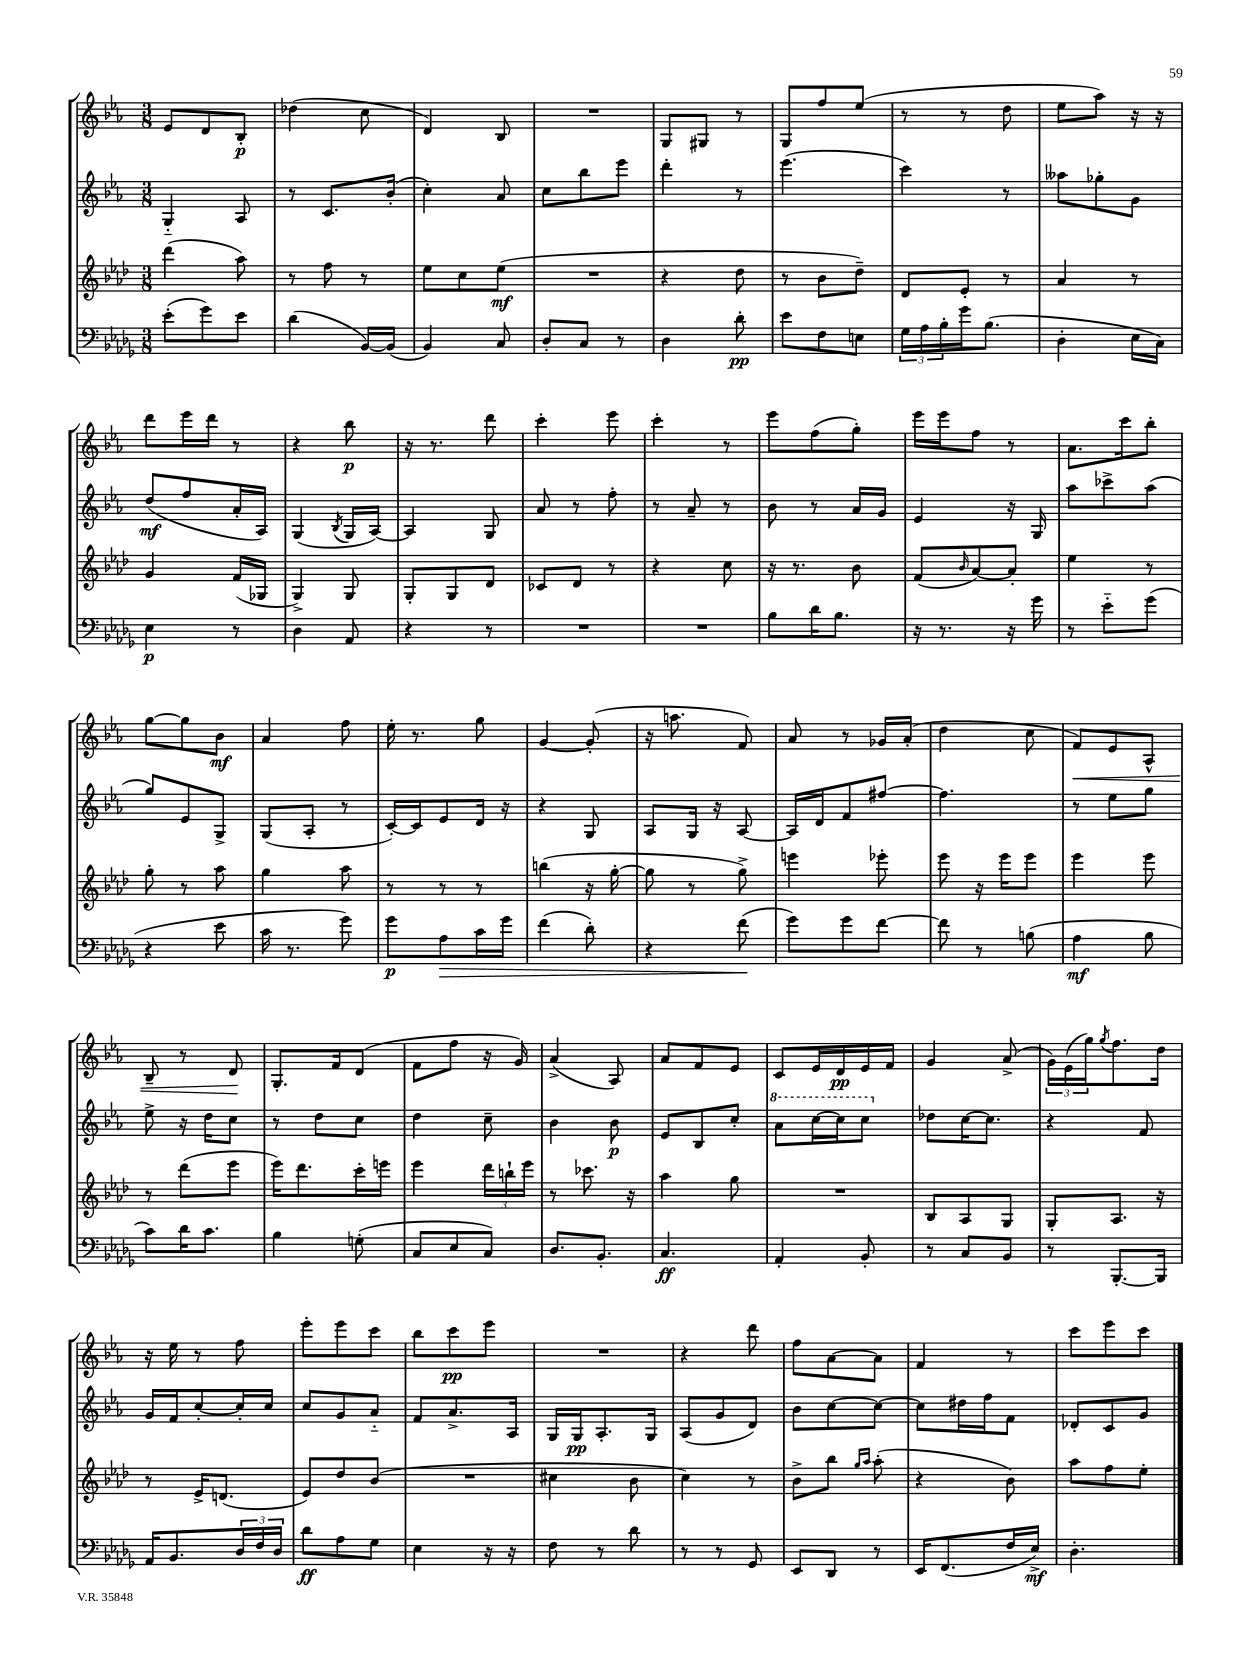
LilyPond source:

<<
\new StaffGroup <<
\new Staff = "s0" {
    \clef treble \key ees \major \numericTimeSignature \time 3/8
    ees'8 d'8 bes8-.\p |
    des''4( c''8 |
    d'4) bes8 |
    R4. |
    g8 gis8 r8 |
    g8 f''8 ees''8( |
    r8 r8 d''8 |
    ees''8 aes''8) r16 r16 |
    d'''8 ees'''16 d'''16 r8 |
    r4 bes''8\p |
    r16 r8. d'''8 |
    c'''4-. ees'''8 |
    c'''4-. r8 |
    ees'''8 f''8( g''8-.) |
    ees'''16 ees'''16 f''8 r8 |
    aes'8. c'''16 bes''8-. |
    g''8~ g''8 bes'8\mf |
    aes'4 f''8 |
    ees''16-. r8. g''8 |
    g'4~ g'8-.( |
    r16 a''8. f'8) |
    aes'8 r8 ges'16 aes'16-.( |
    d''4 c''8 |
    f'8\<) ees'8 aes8-^ |
    bes8-- r8 d'8\! |
    g8.-. f'16 d'8( |
    f'8 f''8 r16 g'16) |
    aes'4->( aes8) |
    aes'8 f'8 ees'8 |
    c'8 ees'16 d'16\pp ees'16 f'16 |
    g'4 aes'8->( |
    \tuplet 3/2 { g'16) ees'16( g''16) } \acciaccatura { g''8 } f''8. d''16 |
    r16 ees''16 r8 f''8 |
    ees'''8-. ees'''8 c'''8 |
    bes''8 c'''8\pp ees'''8 |
    R4. |
    r4 d'''8 |
    f''8 aes'8~ aes'8 |
    f'4 r8 |
    c'''8 ees'''8 c'''8 \bar "|." |
}
\new Staff = "s1" {
    \clef treble \key ees \major \numericTimeSignature \time 3/8
    g4-_ aes8 |
    r8 c'8. bes'16-.( |
    c''4-.) aes'8 |
    c''8 bes''8 ees'''8 |
    d'''4-. r8 |
    ees'''4.( |
    c'''4) r8 |
    aeses''8 ges''8-. g'8 |
    d''8\mf( f''8 aes'16-. aes16) |
    g4( \acciaccatura { bes8 } g16 aes16~) |
    aes4 g8 |
    aes'8 r8 f''8-. |
    r8 aes'8-- r8 |
    bes'8 r8 aes'16 g'16 |
    ees'4 r16 g16 |
    aes''8 ces'''8-> aes''8( |
    g''8) ees'8 g8-> |
    g8( aes8-. r8 |
    c'16~-.) c'16 ees'8 d'16 r16 |
    r4 g8 |
    aes8 g16 r16 aes8~ |
    aes16 d'16 f'8 fis''8~ |
    fis''4. |
    r8 ees''8 g''8 |
    ees''8-> r16 d''16 c''8 |
    r8 d''8 c''8 |
    d''4 c''8-- |
    bes'4 bes'8\p |
    ees'8 bes8 c''8-. |
    \ottava #1 aes''8 c'''16~ c'''16 c'''8 \ottava #0 |
    des''8 c''16~ c''8. |
    r4 f'8 |
    g'16 f'16 c''8~-. c''16-. c''16 |
    c''8 g'8 aes'8-_ |
    f'8 aes'8.-> aes16 |
    g16 g16\pp aes8.-. g16 |
    aes8( g'8 d'8) |
    bes'8 c''8~ c''8~ |
    c''8 dis''16 f''16 f'8 |
    des'8-. c'8 g'8 \bar "|." |
}
\new Staff = "s2" {
    \clef treble \key aes \major \numericTimeSignature \time 3/8
    des'''4( aes''8) |
    r8 f''8 r8 |
    ees''8 c''8 ees''8\mf( |
    R4. |
    r4 des''8 |
    r8 bes'8 des''8--) |
    des'8 ees'8-. r8 |
    aes'4 r8 |
    g'4 f'16( ges16 |
    g4->) g8 |
    g8-. g8 des'8 |
    ces'8 des'8 r8 |
    r4 c''8 |
    r16 r8. bes'8 |
    f'8( \grace { bes'16 } aes'8~) aes'8-. |
    ees''4 r8 |
    g''8-. r8 aes''8 |
    g''4 aes''8 |
    r8 r8 r8 |
    b''4( r16 g''16~-. |
    g''8 r8 g''8->) |
    e'''4 ees'''8-. |
    ees'''8 r16 ees'''16 ees'''8 |
    ees'''4 ees'''8 |
    r8 des'''8( ees'''8 |
    ees'''16) des'''8. c'''16-. e'''16 |
    ees'''4 \tuplet 3/2 { des'''16 b''16-! ees'''16 } |
    r8 ces'''8. r16 |
    aes''4 g''8 |
    R4. |
    bes8 aes8 g8 |
    g8-. aes8. r16 |
    r8 ees'16-> d'8.( |
    ees'8) des''8 bes'8( |
    R4. |
    cis''4 bes'8 |
    c''4) r8 |
    bes'8-> bes''8 \grace { g''16 aes''16 } aes''8-.( |
    r4 bes'8) |
    aes''8 f''8 ees''8-. \bar "|." |
}
\new Staff = "s3" {
    \clef bass \key des \major \numericTimeSignature \time 3/8
    ees'8-.( ges'8) ees'8 |
    des'4( bes,16~) bes,16( |
    bes,4) c8 |
    des8-. c8 r8 |
    des4 des'8-.\pp |
    ees'8 f8 e8 |
    \tuplet 3/2 { ges16 aes16 bes16-. } ges'16 bes8.( |
    des4-. ees16 c16) |
    ees4\p r8 |
    des4 aes,8 |
    r4 r8 |
    R4. |
    R4. |
    bes8 des'16 bes8. |
    r16 r8. r16 ges'16 |
    r8 ees'8-_ ges'8( |
    r4 ees'8 |
    c'16 r8. ges'8) |
    ges'8\p aes8\> c'16 ges'16 |
    f'4( des'8-.) |
    r4 f'8\!( |
    ges'8) ges'8 f'8~ |
    f'8 r8 b8( |
    aes4\mf bes8 |
    c'8) des'16 c'8. |
    bes4 g8-.( |
    c8 ees8 c8) |
    des8. bes,8.-. |
    c4.\ff |
    aes,4-. bes,8-. |
    r8 c8 bes,8 |
    r8 bes,,8.~-. bes,,16 |
    aes,16 bes,8. \tuplet 3/2 { des16 f16 des16 } |
    des'8\ff aes8 ges8 |
    ees4 r16 r16 |
    f8 r8 des'8 |
    r8 r8 ges,8 |
    ees,8 des,8 r8 |
    ees,16 f,8.( f16 ees16->\mf) |
    des4.-. \bar "|." |
}
>>
>>
\layout { \context { \Score \remove "Bar_number_engraver" } }
